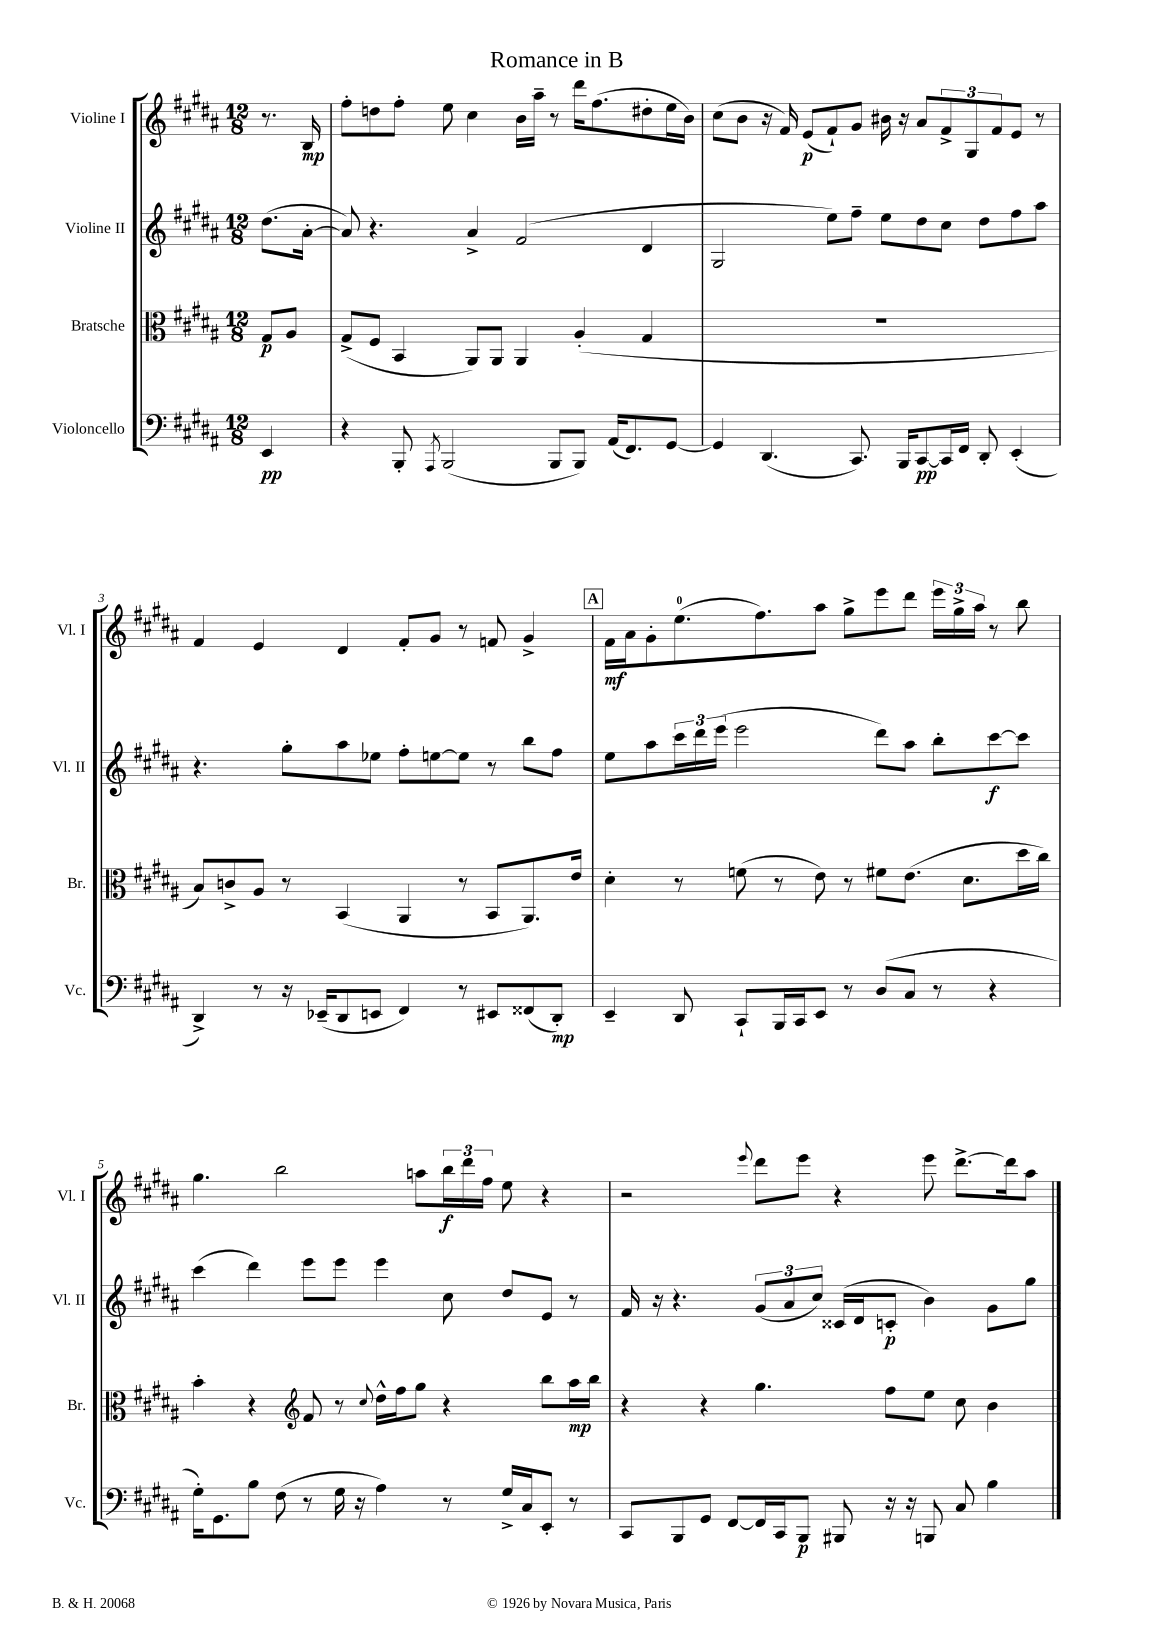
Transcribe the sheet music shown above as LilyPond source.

\header { title = "Romance in B" }
<<
\new StaffGroup <<
\new Staff = "s0" \with { instrumentName = "Violine I" shortInstrumentName = "Vl. I" } {
    \clef treble \key b \major \numericTimeSignature \time 12/8 \partial 4
    r8. b16\mp |
    fis''8-. d''8 fis''8-. e''8 cis''4 b'16 ais''16-- r8 dis'''16 fis''8.( dis''8-. e''16 b'16) |
    cis''8( b'8 r16 fis'16) e'8\p( fis'8-!) gis'8 bis'16 r16 ais'8 \tuplet 3/2 { fis'8-> gis8 fis'8 } e'8 r8 |
    fis'4 e'4 dis'4 fis'8-. gis'8 r8 f'8 gis'4-> |
    \mark \markup { \box "A" } fis'16\mf ais'16 gis'8-. e''8.-0( fis''8.) ais''8 gis''8-> e'''8 dis'''8 \tuplet 3/2 { e'''16 gis''16-> ais''16 } r8 b''8 |
    gis''4. b''2 a''8 \tuplet 3/2 { b''16\f dis'''16 fis''16 } e''8 r4 |
    r2 \appoggiatura { e'''8 } dis'''8 e'''8 r4 e'''8 dis'''8.~-> dis'''16 ais''8 \bar "|." |
}
\new Staff = "s1" \with { instrumentName = "Violine II" shortInstrumentName = "Vl. II" } {
    \clef treble \key b \major \numericTimeSignature \time 12/8 \partial 4
    dis''8.( ais'16~-. |
    ais'8) r4. ais'4-> fis'2( dis'4 |
    gis2 e''8) fis''8-- e''8 dis''8 cis''8 dis''8 fis''8 ais''8 |
    r4. gis''8-. ais''8 ees''8 fis''8-. e''8~ e''8 r8 b''8 fis''8 |
    \mark \markup { \box "A" } e''8 ais''8 \tuplet 3/2 { cis'''16 dis'''16 e'''16( } e'''2 dis'''8) ais''8 b''8-. cis'''8~\f cis'''8 |
    cis'''4( dis'''4) e'''8 e'''8 e'''4 cis''8 dis''8 e'8 r8 |
    fis'16 r16 r4. \tuplet 3/2 { gis'8( ais'8 cis''8) } cisis'16( dis'16 c'8-.\p b'4) gis'8 gis''8 \bar "|." |
}
\new Staff = "s2" \with { instrumentName = "Bratsche" shortInstrumentName = "Br." } {
    \clef alto \key b \major \numericTimeSignature \time 12/8 \partial 4
    gis8\p ais8 |
    gis8->( fis8 b,4 ais,8) ais,8 ais,4 ais4-.( gis4 |
    R1. |
    b8) c'8-> ais8 r8 b,4( ais,4 r8 b,8 ais,8.) e'16 |
    \mark \markup { \box "A" } dis'4-. r8 f'8( r8 e'8) r8 fis'8 e'8.( dis'8. dis''16 cis''16) |
    b'4-. r4 \clef treble fis'8 r8 \appoggiatura { cis''8 } dis''16-^ fis''16 gis''8 r4 b''8 ais''16\mp b''16 |
    r4 r4 gis''4. fis''8 e''8 cis''8 b'4 \bar "|." |
}
\new Staff = "s3" \with { instrumentName = "Violoncello" shortInstrumentName = "Vc." } {
    \clef bass \key b \major \numericTimeSignature \time 12/8 \partial 4
    e,4\pp |
    r4 b,,8-. \acciaccatura { ais,,8 } b,,2( b,,8 b,,8) ais,16( fis,8.) gis,8~ |
    gis,4 dis,4.( cis,8.) b,,16 cis,8~\pp cis,16 fis,16 dis,8-. e,4-.( |
    dis,4->) r8 r16 ees,16--( dis,8 e,8 fis,4) r8 eis,8 fisis,8( dis,8-.\mp) |
    \mark \markup { \box "A" } e,4-- dis,8 cis,8-! b,,16 cis,16 e,8 r8 dis8( cis8 r8 r4 |
    gis16-.) gis,8. b8 fis8( r8 gis16 r16 ais4) r8 gis16-> cis16 e,8-. r8 |
    cis,8 b,,8 gis,8 fis,8~ fis,16 cis,16 b,,8\p bis,,8 r16 r16 b,,8 cis8 b4 \bar "|." |
}
>>
>>
